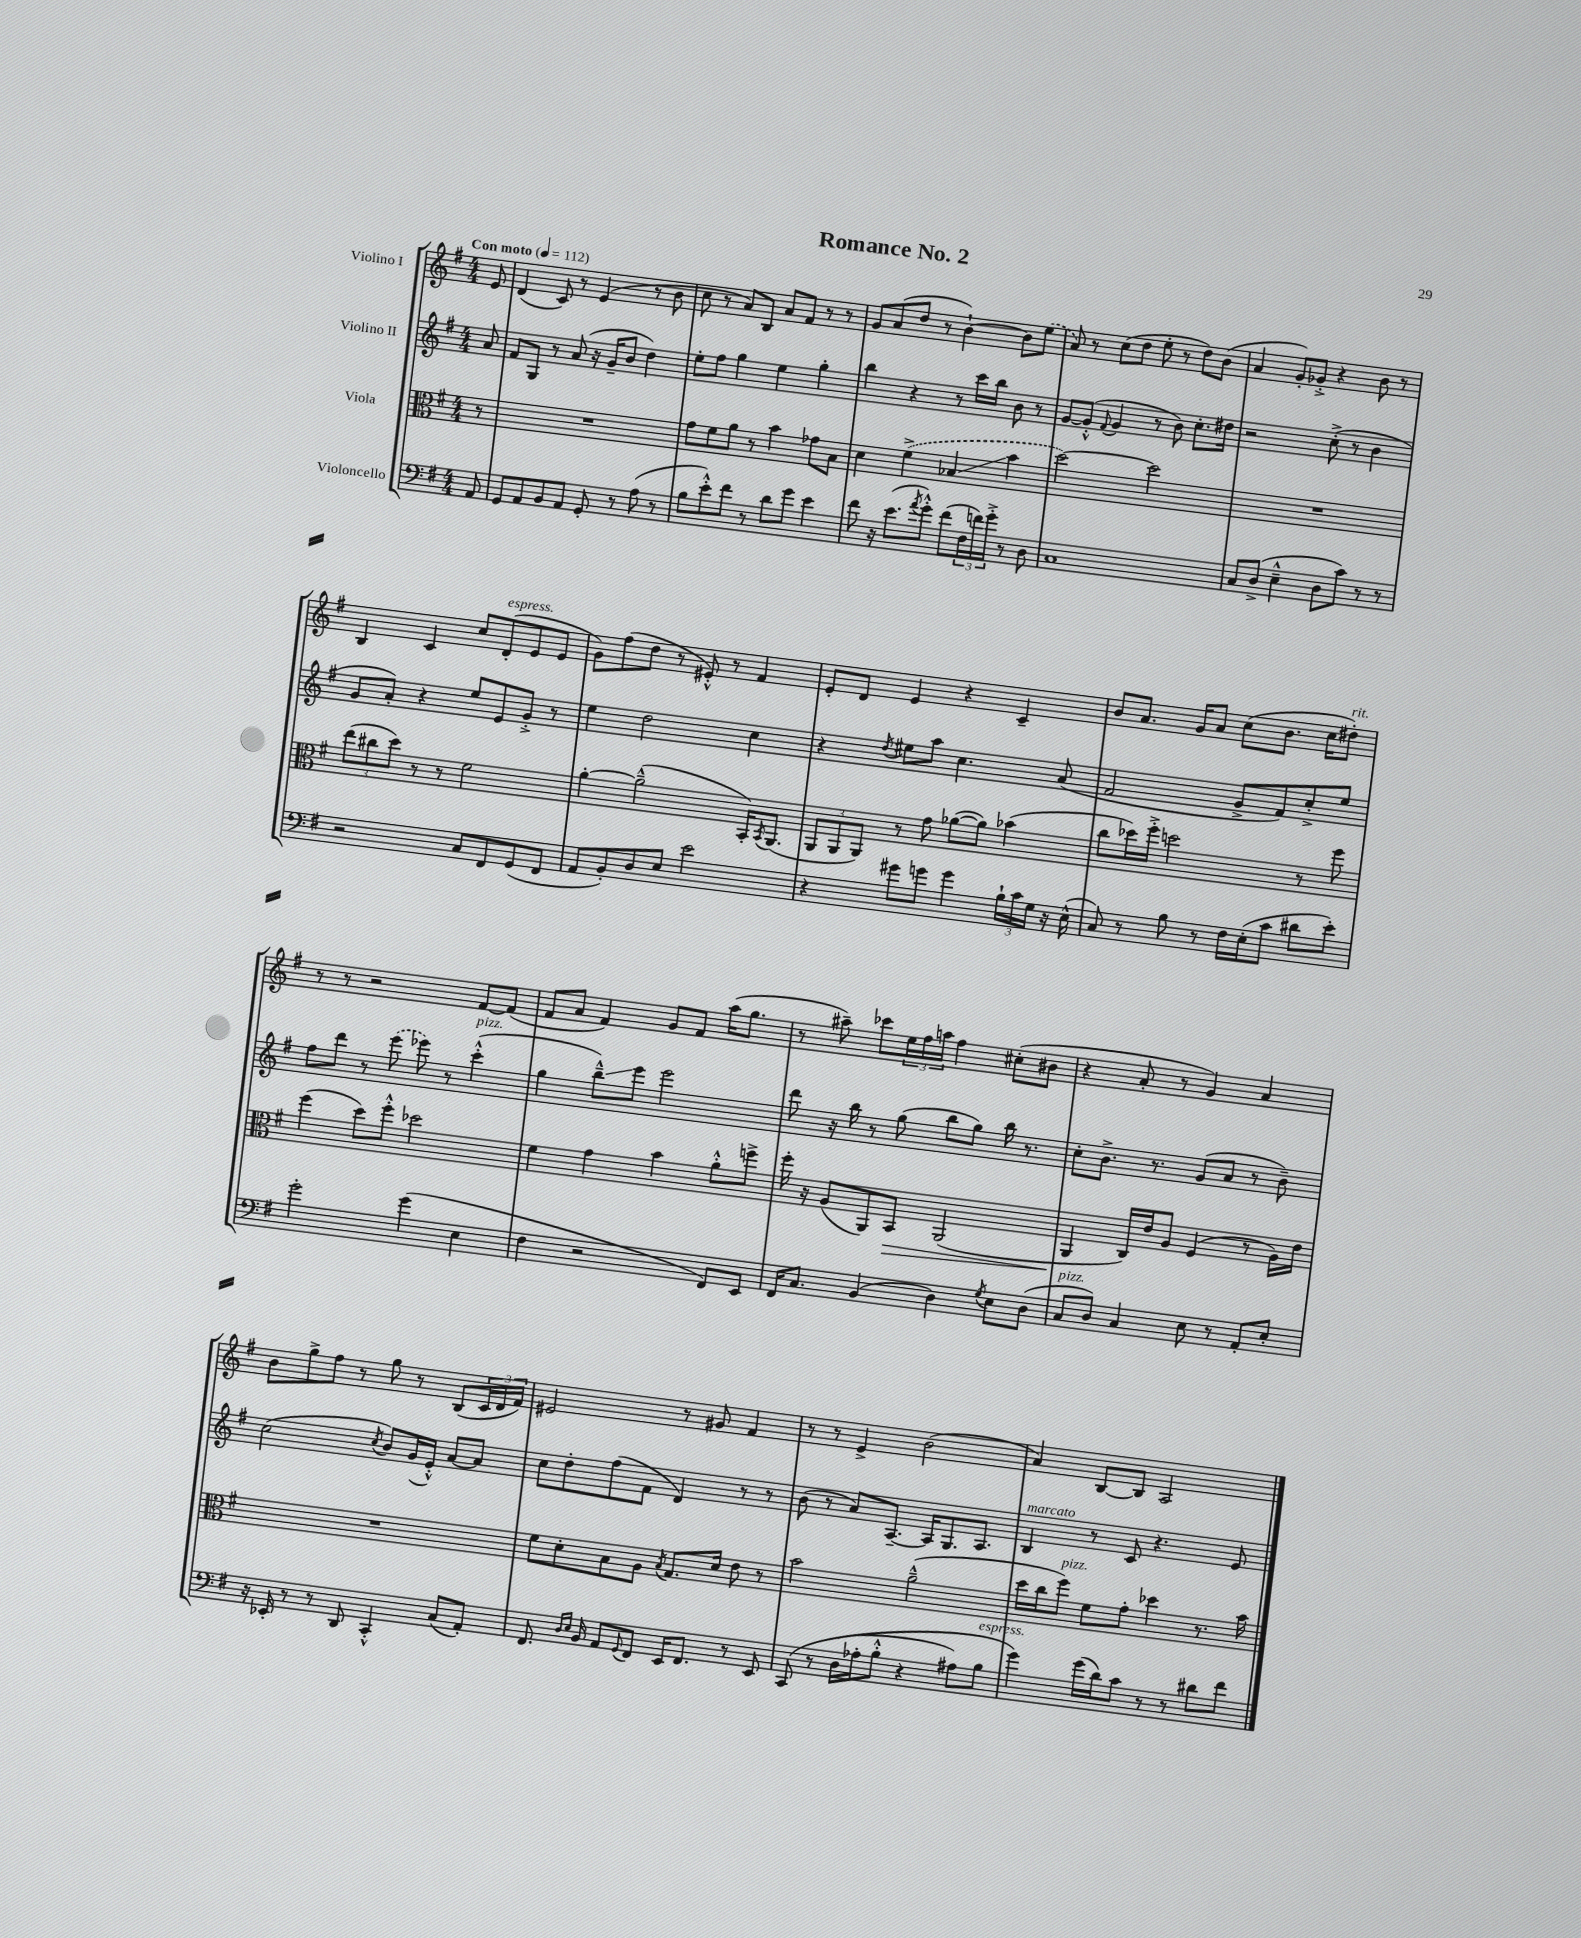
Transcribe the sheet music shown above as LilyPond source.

\header { title = "Romance No. 2" }
<<
\new StaffGroup <<
\new Staff = "s0" \with { instrumentName = "Violino I" } {
    \clef treble \key g \major \numericTimeSignature \time 4/4 \partial 8 \tempo "Con moto" 4 = 112
    e'8 |
    d'4( c'8) r8 e'4( r8 b'8 |
    c''8 r8 a'8) b8 a'8 fis'8 r8 r8 |
    g'8 a'8( d''8 r8 b'4~-!) b'8 \once \slurDashed e''8( |
    a'8) r8 c''8( d''8 e''8-. r8 d''8) b'8( |
    a'4 g'8-.) ges'8-.-> r4 b'8 r8 |
    b4 c'4 c''8 d'8-.^\markup { \italic "espress." }( e'8 e'8 |
    g'8) fis''8( d''8 r8 eis'8-.-^) r8 fis'4 |
    e'8-. d'8 e'4 r4 c'4-- |
    b'8 a'8. g'16 a'8 c''8( b'8. c''16 dis''8-.^\markup { \italic "rit." }) |
    r8 r8 r2 fis'8~ fis'8( |
    fis'8 a'8 fis'4) g'8 fis'8 a''16( g''8. |
    r8 ais''8--) ces'''8 \tuplet 3/2 { e''16 fis''16 a''16 } fis''4 cis''8-.( bis'8 |
    r4 a'8-. r8 g'4) a'4 |
    b'8 g''8-> fis''8 r8 g''8 r8 b8( \tuplet 3/2 { c'16 d'16 fis'16) } |
    eis'2 r8 gis'8 fis'4 |
    r8 r8 e'4-> b'2( |
    a'4) b8~ b8 a2 \bar "|." |
}
\new Staff = "s1" \with { instrumentName = "Violino II" } {
    \clef treble \key g \major \numericTimeSignature \time 4/4 \partial 8
    a'8 |
    fis'8 g8 r8 a'8( r16 g'16-- b'8 d''4) |
    e''8-. fis''8 g''4 e''4 g''4-. |
    b''4 r4 r8 c'''16 b''16 b'8 r8 |
    g'8~ g'8-.-^( \appoggiatura { fis'8 } g'4 r8 b'8) c''8.-. dis''16 |
    r2 c''8-.->( r8 b'4 |
    g'8 a'8-.) r4 e''8 e'8 g'8-.-> r8 |
    e''4 d''2 c''4 |
    r4 \acciaccatura { d''8 } eis''8 a''8 c''4. a'8( |
    fis'2 g'8-> fis'8) c''8-.-> e''8 |
    fis''8 d'''8 r8 \once \slurDashed e'''8( ees'''8) r8 c'''4-.-^^\markup { \italic "pizz." }( |
    g''4 b''8---^\glissando) e'''8 e'''2 |
    d'''8 r16 b''16 r8 g''8( b''8 g''8) b''16 r8. |
    c''8-. b'8.-> r8. g'8( a'8 r8 b'8--) |
    c''2( \acciaccatura { c''8 } b'8) g'16( e'16-.-^) a'8~ a'8 |
    c''8 d''8-. fis''8( fis'8 d'4) r8 r8 |
    b'8( r8 a'8) a8.~-- a16 g8. a8. |
    b4^\markup { \italic "marcato" } r8 c'8 r4. e'8 \bar "|." |
}
\new Staff = "s2" \with { instrumentName = "Viola" } {
    \clef alto \key g \major \numericTimeSignature \time 4/4 \partial 8
    r8 |
    R1 |
    g'8 fis'8 a'8 r8 b'4 ges'8 b8 |
    d'4 \once \slurDashed fis'4->( bes4\glissando b'4 |
    d''2~) d''2 |
    R1 |
    \tuplet 3/2 { e''8( cis''8 d''8) } r8 r8 fis'2 |
    a'4~-. a'2---^( b,16-.) \acciaccatura { b,8 } a,8.( |
    \tuplet 3/2 { a,8 a,8 a,8) } r8 g'8 aes'8~( aes'8) bes'4( |
    c''8 des''16) fis''16-.-> d''2 r8 fis''8 |
    fis''4( d''8) fis''8-.-^ des''2 |
    fis'4 g'4 b'4 a'8-.-^ f''8-> |
    fis''16-. r16 a8( a,8) b,8\> a,2( |
    a,4\! c16) e'16 a8 fis4( r8 a16) e'16 |
    R1 |
    fis'8 d'8-. b8 a8 \acciaccatura { b8 } g8. d'16 e'8 r8 |
    b'2 a'2---^( |
    d''16 c''16 fis''8^\markup { \italic "pizz." }) fis'8 g'8-. des''4 r8. b'16 \bar "|." |
}
\new Staff = "s3" \with { instrumentName = "Violoncello" } {
    \clef bass \key g \major \numericTimeSignature \time 4/4 \partial 8
    a,8 |
    g,8 a,8 b,8 a,8 g,8-. r8 a8( r8 |
    b8 e'8-.-^) fis'8 r8 d'8 g'8 e'4 |
    fis'8 r16 e'8.( \acciaccatura { a'8 } g'8-.-^) fis'8( \tuplet 3/2 { fis16 f'16) g'16-.-> } r8 d8 |
    c1 |
    c8 d8->( e4---^ d8 c'8) r8 r8 |
    r2 c8 fis,8 g,8( fis,8 |
    a,8 b,8-.) d8 e8 e'2 |
    r4 gis'8 g'8 g'4 \tuplet 3/2 { b16-! c'16 g16 } r16 e16-^( |
    c8) r8 b8 r8 fis16 e16-.( c'8 dis'8 e'8-.) |
    g'2-. g'4( e4 |
    fis4 r2 fis,8) e,8 |
    fis,16 c8. b,4( d4) \acciaccatura { g8 } e8 d8( |
    c8^\markup { \italic "pizz." } d8) c4 e8 r8 a,8-. e8-. |
    r16 ees,16-. r8 r8 d,8 c,4-.-^ c8( a,8-.) |
    fis,8. \grace { d16 e16 } b,16 a,8 \appoggiatura { g,8 } fis,8 e,16 fis,8. r8 e,8 |
    c,8\( r8 d16( aes16-. b8-.-^ r4 ais8) b8^\markup { \italic "espress." } |
    g'4\) g'16( d'16) c'8 r8 r8 dis'8 fis'8 \bar "|." |
}
>>
>>
\layout { \context { \Score \remove "Bar_number_engraver" } }
